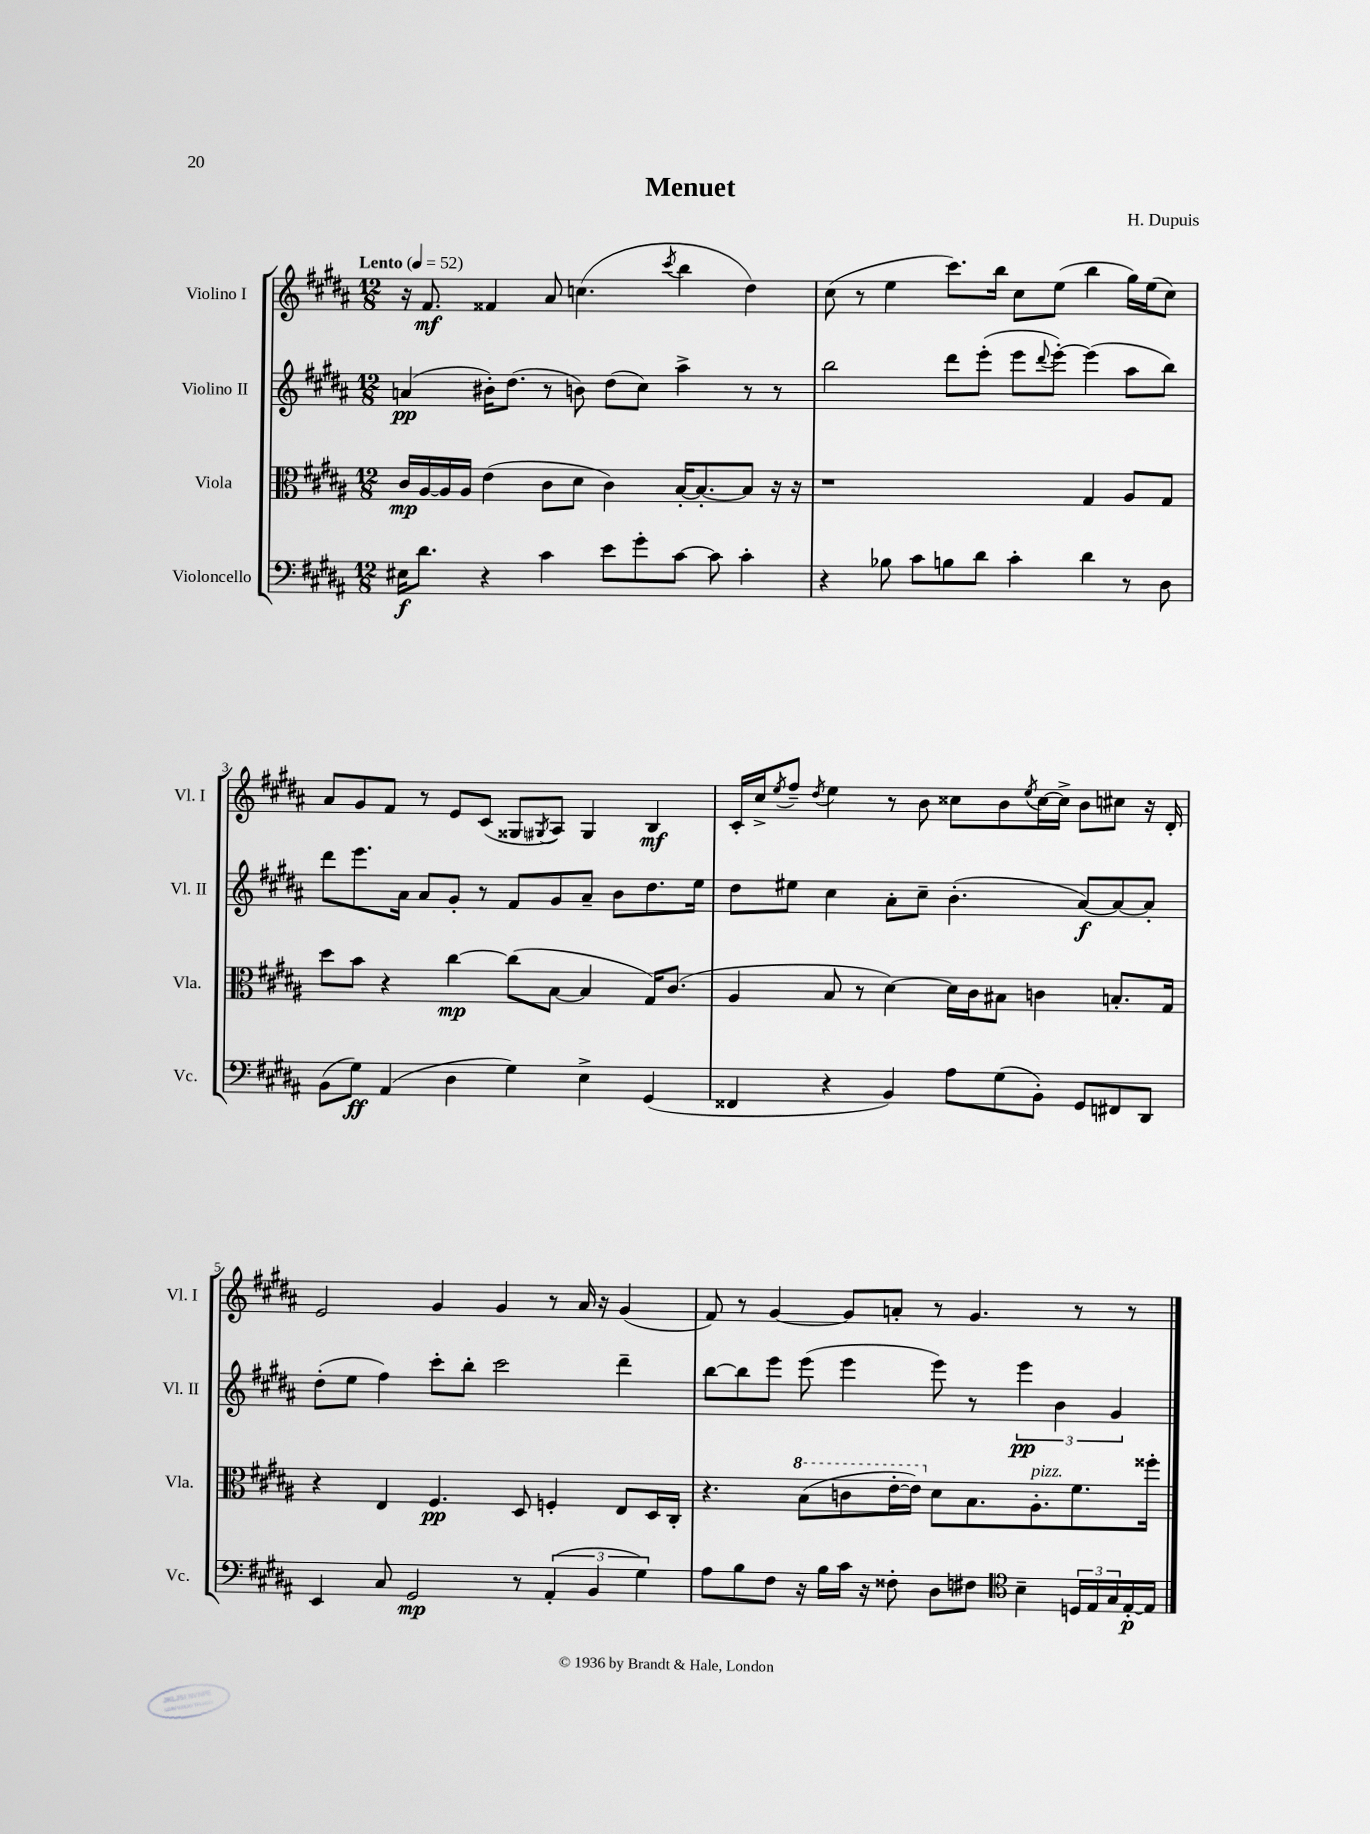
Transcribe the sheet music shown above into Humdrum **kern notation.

**kern	**kern	**kern	**kern
*staff4	*staff3	*staff2	*staff1
*clefF4	*clefC3	*clefG2	*clefG2
*k[f#c#g#d#a#]	*k[f#c#g#d#a#]	*k[f#c#g#d#a#]	*k[f#c#g#d#a#]
*M12/8	*M12/8	*M12/8	*M12/8
*MM52	*MM52	*MM52	*MM52
16E#	16c#	(4a	16r
8.d#	[16A#	.	8.f#
.	16A#]	.	.
.	16A#	.	.
4r	(4e	16b#')	4f##
.	.	(8.dd#	.
4c#	8c#	8r	8a#
.	8d#	8b)	(4.cc
8e	4c#)	(8dd#	.
8g#'	.	8cc#)	.
.	.	.	8qccc#
[8c#	[16B'	4aa#^	4bb
.	8.B'_	.	.
8c#]	.	.	.
4c#'	8B]	8r	4dd#)
.	16r	8r	.
.	16r	.	.
=	=	=	=
4r	1r	2bb	(8cc#
.	.	.	8r
8B-	.	.	4ee
8c#	.	.	.
8B	.	8ddd#	8.ccc#)
8d#	.	(8eee'	.
.	.	.	16bb
4c#'	.	8eee	8cc#
.	.	8qqddd#	.
.	.	[8eee')	(8ee
4d#	4G#	(4eee]	4bb
8r	8A#	8aa#	16gg#)
.	.	.	(16ee
8D#	8G#	8bb)	8cc#)
=	=	=	=
(8BB	8dd#	8ddd#	8a#
8G#)	8b	8.eee	8g#
(4AA#	4r	.	8f#
.	.	16a#	.
.	.	8a#	8r
4D#	[4cc#	8g#'	8e
.	.	8r	(8c#
4G#)	(8cc#]	8f#	8G##
.	.	.	8qG#
.	[8B	8g#	8A#)
4E^	4B]	8a#~	4G#
.	.	8b	.
(4GG#	16G#)	8.dd#	4B
.	(8.c#	.	.
.	.	16ee	.
=	=	=	=
4FF##	4A#	8dd#	16c#'
.	.	.	16cc#^
.	.	.	8qee
.	.	8ee#	8ff#~
.	.	.	8qdd#
4r	8B	4cc#	4ee
.	8r	.	.
4BB)	[4d#)	8a#'	8r
.	.	8cc#~	8b
8A#	16d#]	(4.b'	8cc##
.	16c#	.	.
(8G#	8B#	.	8b
.	.	.	8qee
8BB')	4c	.	[16cc##
.	.	.	16cc##^]
8GG#	.	[8a#)	8b
8FF#	8.B'	8a#_	8cc#
8DD#	.	8a#']	16r
.	16G#	.	16d#'
=	=	=	=
4EE	4r	(8dd#'	2e
.	.	8ee	.
8C#	4E	4ff#)	.
2GG#	.	.	.
.	4.F#	8ccc#'	4g#
.	.	8bb'	.
.	.	2ccc#	4g#
8r	8D#	.	.
(6AA#'	4F'	.	8r
.	.	.	16a#
6BB	.	.	.
.	.	.	16r
.	8E	4ddd#~	(4g#
6G#)	.	.	.
.	16D#	.	.
.	16C#'	.	.
=	=	=	=
8A#	4.r	[8bb	8f#)
8B	.	8bb]	8r
8F#	.	8eee	[4g#
16r	(8b	(8eee	.
16B	.	.	.
16c#	8cc	4eee	8g#]
16r	.	.	.
8F##'	[16ee'	.	8a'
.	16ee])	.	.
8D#	8d#	8eee)	8r
8F#	8.B	8r	4.g#
*clefC4	*	*	*
4B~	.	6eee	.
.	8.A#'	.	.
.	.	6b	.
24D	8.f#	.	8r
24E	.	.	.
24G#	.	6g#	.
[16E'	.	.	8r
16E]	16ff##'	.	.
==	==	==	==
*-	*-	*-	*-
